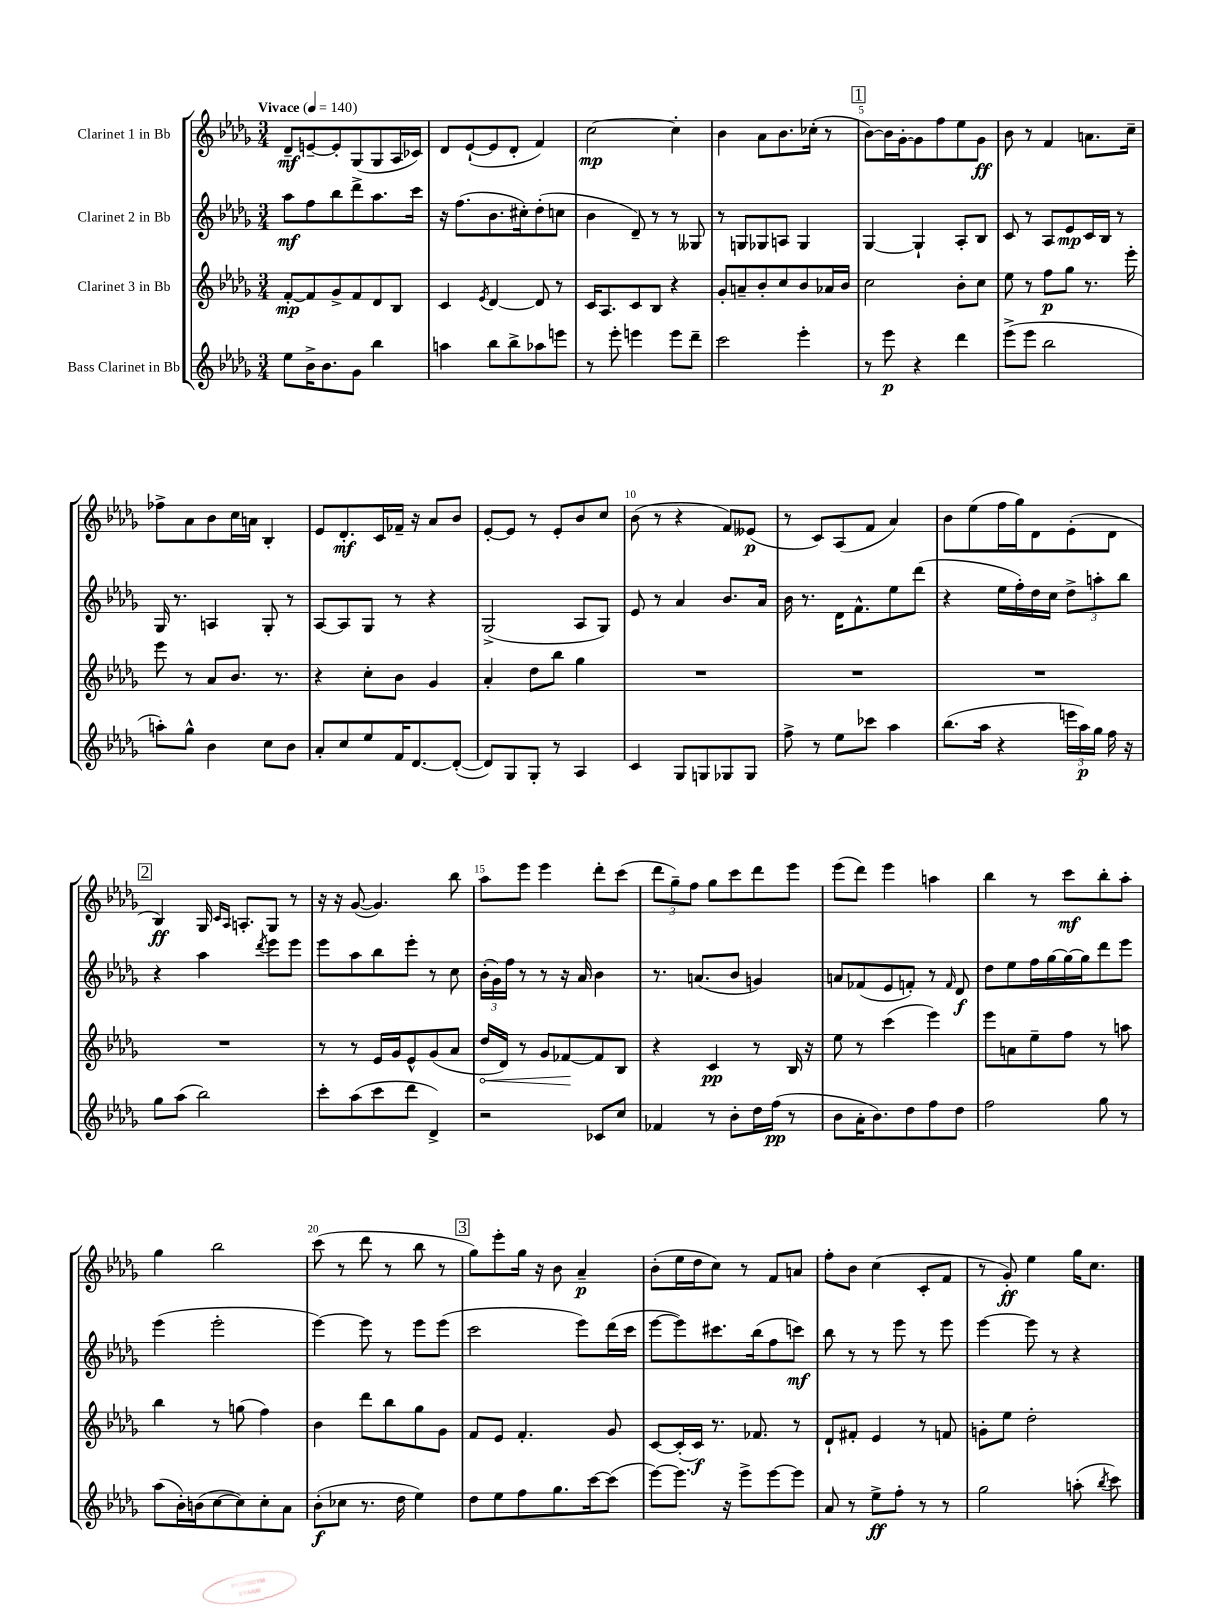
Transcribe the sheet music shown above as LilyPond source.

<<
\new StaffGroup <<
\new Staff = "s0" \with { instrumentName = "Clarinet 1 in Bb" } {
    \clef treble \key des \major \numericTimeSignature \time 3/4 \tempo "Vivace" 4 = 140
    \autoBeamOff des'8[--\mf e'8~-- e'8-. ges8( ges8 aes16 ces'16]) |
    des'8[ ees'8~-!( ees'8 des'8]-. f'4) |
    c''2~\mp c''4-. |
    bes'4 aes'8[ bes'8. ces''16]-.( r8 |
    \mark \markup { \box "1" } bes'8[~) bes'16 ges'16~-. ges'8 f''8 ees''8 ges'8]\ff |
    bes'8 r8 f'4 a'8.[ c''16]-- |
    fes''8[-> aes'8 bes'8 c''16 a'16] bes4-. |
    ees'8[ des'8.-.\mf c'16 fes'16]-- r16 aes'8[ bes'8] |
    ees'8[~-. ees'8] r8 ees'8[-. bes'8 c''8] |
    bes'8( r8 r4 f'8[) eeses'8]\p( |
    r8 c'8[) aes8( f'8] aes'4) |
    bes'8[ ees''8( f''16 ges''16) des'8 ees'8-.( des'8] |
    \mark \markup { \box "2" } bes4\ff) ges16 \grace { c'16[ aes16] } a8.[-. ges8] r8 |
    r16 r16 ges'8~( ges'4.) bes''8 |
    aes''8[ ees'''8] ees'''4 des'''8[-. c'''8]( |
    \tuplet 3/2 { des'''8[ ges''8--) f''8] } ges''8[ c'''8 des'''8 ees'''8] |
    ees'''8[( des'''8]) ees'''4 a''4 |
    bes''4 r8 c'''8[\mf bes''8-. aes''8]-. |
    ges''4 bes''2 |
    c'''8( r8 des'''8 r8 bes''8 r8 |
    \mark \markup { \box "3" } ges''8[) ees'''8-. ges''16] r16 bes'8 aes'4--\p |
    bes'8[-.( ees''16 des''16 c''8]) r8 f'8[ a'8] |
    f''8[-. bes'8] c''4( c'8[-. f'8] |
    r8 ges'8-.\ff) ees''4 ges''16[ c''8.] \bar "|." |
}
\new Staff = "s1" \with { instrumentName = "Clarinet 2 in Bb" } {
    \clef treble \key des \major \numericTimeSignature \time 3/4
    \autoBeamOff aes''8[\mf f''8 bes''8 des'''8-> aes''8. c'''16] |
    r16 f''8.[( bes'8. cis''16-.) des''8-.( c''8] |
    bes'4 des'8--) r8 r8 geses8 |
    r8 g8[ ges8 a8] ges4 |
    \mark \markup { \box "1" } ges4~ ges4-! aes8[-. bes8] |
    c'8 r8 aes8[ ees'8\mp c'16 bes16] r8 |
    ges16 r8. a4 ges8-. r8 |
    aes8[~ aes8 ges8] r8 r4 |
    ges2->( aes8[ ges8]) |
    ees'8 r8 aes'4 bes'8.[ aes'16] |
    bes'16 r8. des'16[ f'8.-^ ees''8 des'''8]( |
    r4 ees''16[ f''16-.) des''16 c''16] \tuplet 3/2 { des''8[-> a''8-. bes''8] } |
    \mark \markup { \box "2" } r4 aes''4 \acciaccatura { des'''8 } ees'''8[ ees'''8] |
    ees'''8[ aes''8 bes''8 ees'''8]-. r8 c''8 |
    \tuplet 3/2 { bes'16[-.( ges'16) f''16] } r8 r8 r16 aes'16 bes'4 |
    r8. a'8.[( bes'8] g'4) |
    a'8[ fes'8( ees'8 f'8]-.) r8 \grace { f'16 } des'8\f |
    des''8[ ees''8 f''16 ges''16~ ges''16~ ges''16 des'''8 ees'''8] |
    ees'''4( ees'''2-. |
    ees'''4~) ees'''8 r8 ees'''8[ ees'''8]( |
    \mark \markup { \box "3" } c'''2 ees'''8[) des'''16( c'''16] |
    ees'''8[~ ees'''8) cis'''8. bes''16( f''8 c'''8]\mf) |
    bes''8 r8 r8 ees'''8 r8 ees'''8 |
    ees'''4~ ees'''8 r8 r4 \bar "|." |
}
\new Staff = "s2" \with { instrumentName = "Clarinet 3 in Bb" } {
    \clef treble \key des \major \numericTimeSignature \time 3/4
    \autoBeamOff f'8[~-.\mp f'8 ges'8-> f'8 des'8 bes8] |
    c'4 \acciaccatura { ees'8 } des'4~ des'8 r8 |
    c'16[ aes8. c'8 bes8] r4 |
    ges'8[-. a'8-- bes'8-. c''8 bes'8 aes'16 bes'16] |
    \mark \markup { \box "1" } c''2 bes'8[-. c''8] |
    ees''8 r8 f''8[\p ges''8] r8. ees'''16-. |
    ees'''8 r8 aes'8[ bes'8.] r8. |
    r4 c''8[-. bes'8] ges'4 |
    aes'4-. des''8[ bes''8] ges''4 |
    R2. |
    R2. |
    R2. |
    \mark \markup { \box "2" } R2. |
    r8 r8 ees'16[ ges'16 ees'8-^ ges'8( aes'8] |
    \once \override Hairpin.circled-tip = ##t des''16[\< des'16]) r8 ges'8[ fes'8~\! fes'8 bes8] |
    r4 c'4\pp r8 bes16 r16 |
    ees''8 r8 c'''4( ees'''4) |
    ees'''8[ a'8 ees''8-- f''8] r8 a''8 |
    bes''4 r8 g''8( f''4) |
    bes'4 des'''8[ bes''8 ges''8 ges'8] |
    \mark \markup { \box "3" } f'8[ ees'8] f'4.-. ges'8 |
    c'8[~ c'16-.( c'16]\f) r8. fes'8. r8 |
    des'8[-! fis'8]-. ees'4 r8 f'8 |
    g'8[-. ees''8] des''2-. \bar "|." |
}
\new Staff = "s3" \with { instrumentName = "Bass Clarinet in Bb" } {
    \clef treble \key des \major \numericTimeSignature \time 3/4
    \autoBeamOff ees''8[ bes'16-> bes'8. ges'8] bes''4 |
    a''4 bes''8[ bes''8-> aes''8 e'''8] |
    r8 ees'''8-. e'''4 e'''8[ des'''8]-- |
    c'''2 ees'''4-. |
    \mark \markup { \box "1" } r8 ees'''8\p r4 des'''4 |
    ees'''8[->( ees'''8] bes''2 |
    a''8[-.) ges''8]-^ bes'4 c''8[ bes'8] |
    aes'8[-. c''8 ees''8 f'16 des'8.~ des'8]~-.( |
    des'8[) ges8 ges8]-. r8 aes4 |
    c'4 ges8[ g8 ges8 ges8] |
    f''8-> r8 ees''8[ ces'''8] aes''4 |
    bes''8.[( aes''16] r4 \tuplet 3/2 { e'''16[ aes''16\p) ges''16] } f''16 r16 |
    \mark \markup { \box "2" } ges''8[ aes''8]( bes''2) |
    c'''8[-. aes''8( c'''8 des'''8] des'4->) |
    r2 ces'8[ c''8] |
    fes'4 r8 bes'8[-. des''16 f''16]\pp( r8 |
    bes'8[ aes'16-. bes'8.) des''8 f''8 des''8] |
    f''2 ges''8 r8 |
    aes''8[( bes'16-.) b'16( c''8~ c''8) c''8-. aes'8] |
    bes'8[-.\f( ces''8] r8. des''16 ees''4) |
    \mark \markup { \box "3" } des''8[ ees''8 f''8 ges''8. c'''16~ c'''8]( |
    ees'''8[~) ees'''8.] r16 ees'''8[-> ees'''8~ ees'''8] |
    aes'8 r8 ees''8[->\ff f''8]-. r8 r8 |
    ges''2 a''8-.( \acciaccatura { bes''8 } c'''8) \bar "|." |
}
>>
>>
\layout { \context { \Score \override BarNumber.break-visibility = ##(#f #t #t) barNumberVisibility = #(every-nth-bar-number-visible 5) } }
